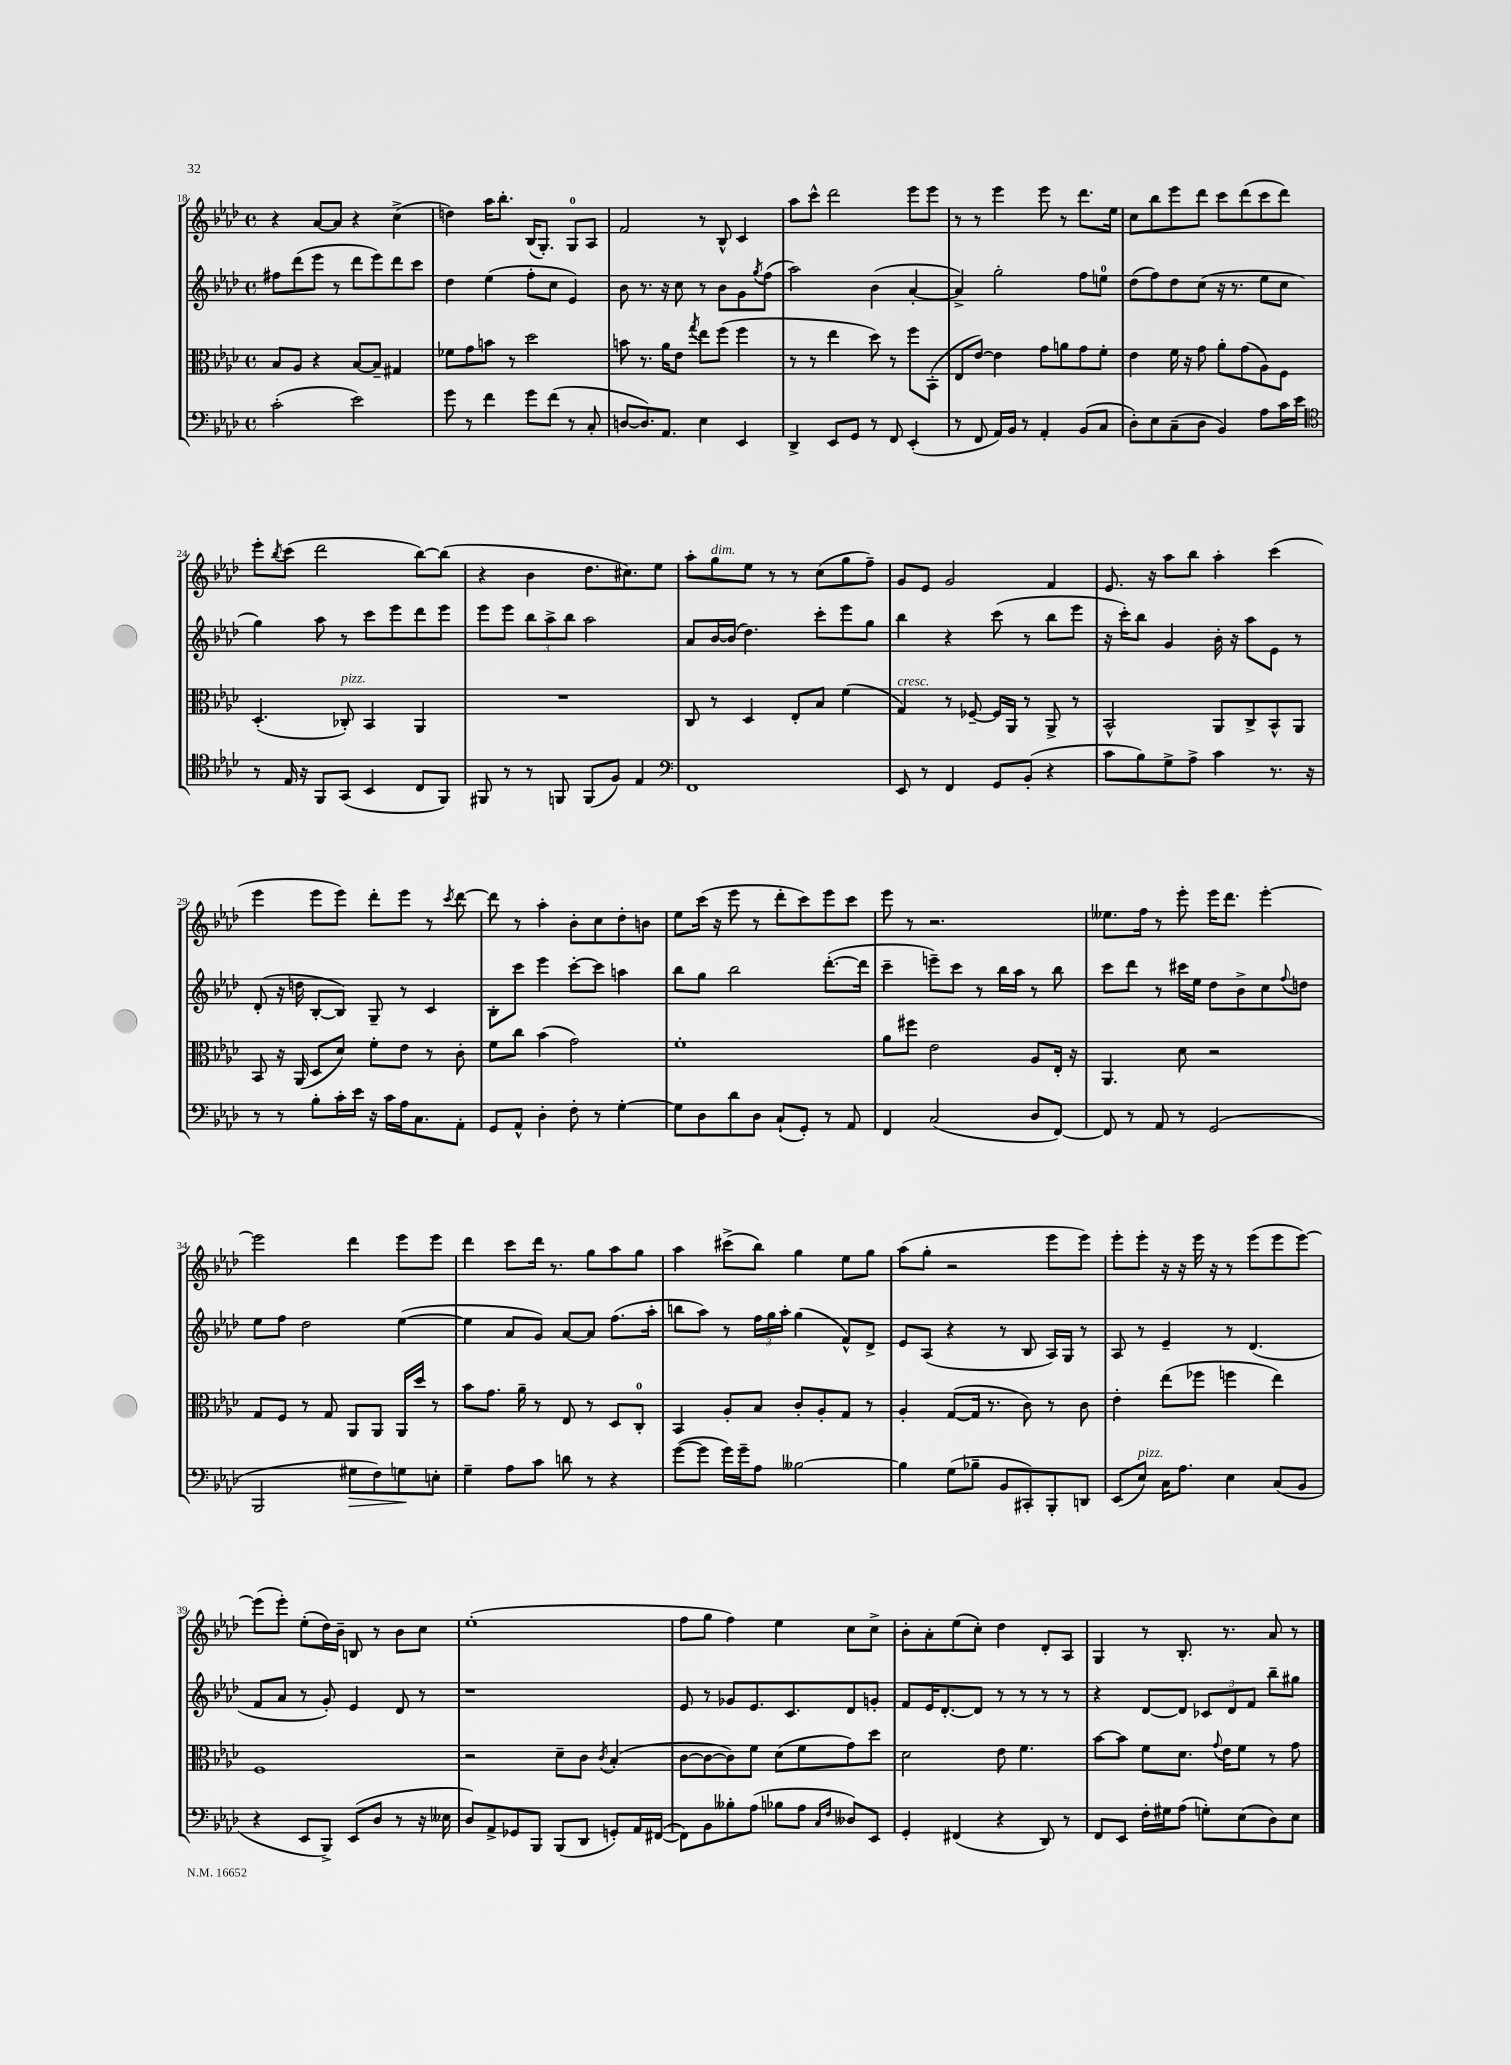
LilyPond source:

<<
\new StaffGroup <<
\new Staff = "s0" {
    \clef treble \key aes \major \defaultTimeSignature \time 4/4
    r4 aes'8~ aes'8 r4 c''4->( |
    d''4) aes''16 bes''8.-. bes16( g8.-.) g8-0 aes8 |
    f'2 r8 bes8-^ c'4 |
    aes''8 c'''8-^ des'''2 ees'''8 ees'''8 |
    r8 r8 ees'''4 ees'''8 r8 des'''8. ees''16 |
    c''8 bes''8 ees'''8 des'''8 c'''8 des'''8( c'''8 des'''8) |
    ees'''8-. \acciaccatura { bes''8 } c'''8( des'''2 bes''8~) bes''8( |
    r4 bes'4 des''8. cis''8.) ees''8 |
    aes''8-. g''8^\markup { \italic "dim." } ees''8 r8 r8 c''8( g''8 f''8--) |
    g'8 ees'8 g'2 f'4 |
    ees'8. r16 aes''8 bes''8 aes''4-. c'''4( |
    ees'''4 ees'''8 ees'''8) des'''8-. ees'''8 r8 \acciaccatura { c'''8 } des'''8~ |
    des'''8 r8 aes''4-. bes'8-. c''8 des''8-. b'8 |
    ees''8 c'''16( r16 ees'''8 r8 des'''8-. c'''8) ees'''8 c'''8 |
    ees'''8 r8 r2. |
    eeses''8. f''16 r8 ees'''8-. ees'''16 des'''8. ees'''4~-. |
    ees'''2 des'''4 ees'''8 ees'''8 |
    des'''4 c'''8 des'''16 r8. g''8 aes''8 g''8 |
    aes''4 cis'''8->( bes''8) g''4 ees''8 g''8 |
    aes''8( g''8-. r2 ees'''8 ees'''8) |
    ees'''8-. ees'''8-. r16 r16 ees'''16 r16 r8 ees'''8( ees'''8 ees'''8~) |
    ees'''8( ees'''8-.) ees''8-.( des''16) bes'16-- b8 r8 bes'8 c''8 |
    ees''1-.( |
    f''8 g''8 f''4) ees''4 c''8 c''8-> |
    bes'8-. aes'8-. ees''8( c''8-.) des''4 des'8-. aes8 |
    g4 r8 bes8.-. r8. aes'8 r8 \bar "|." |
}
\new Staff = "s1" {
    \clef treble \key aes \major \defaultTimeSignature \time 4/4
    fis''8 des'''8( ees'''8 r8 des'''8 ees'''8) des'''8 c'''8 |
    des''4 ees''4( f''8-. c''8 ees'4) |
    bes'8 r8. r16 c''8 r8 bes'8 g'8 \acciaccatura { g''8 } f''8( |
    aes''2) bes'4( aes'4~-. |
    aes'4->) g''2-. f''8 e''8-0 |
    des''8( f''8) des''8 c''8( r16 r8. ees''8 c''8 |
    g''4) aes''8 r8 c'''8 ees'''8 des'''8 ees'''8 |
    ees'''8 ees'''8 \tuplet 3/2 { bes''8 aes''8-> bes''8 } aes''2 |
    aes'8 bes'16~ bes'16( des''4.) c'''8-. ees'''8 g''8 |
    bes''4 r4 c'''8( r8 bes''8 ees'''8 |
    r16 c'''16-.) bes''8 g'4 bes'16-. r16 aes''8 ees'8 r8 |
    des'8-.( r16 d''16 bes8~-. bes8) g8-- r8 c'4 |
    bes8-. c'''8 ees'''4 c'''8~-. c'''8 a''4 |
    bes''8 g''8 bes''2 des'''8.~-.( des'''16 |
    c'''4-- e'''8--) c'''8 r8 bes''16 aes''16 r8 bes''8 |
    c'''8 des'''8 r8 cis'''16 ees''16 des''8 bes'8-> c''8 \appoggiatura { f''8 } d''8 |
    ees''8 f''8 des''2 ees''4~( |
    ees''4 aes'8 g'8) aes'8~ aes'8 f''8.( aes''16-. |
    b''8 aes''8) r8 \tuplet 3/2 { f''16 g''16 aes''16-. } g''4( f'8-^) des'8-> |
    ees'8 aes8( r4 r8 bes8 aes16) g16 r8 |
    aes8 r8 ees'4-- r8 des'4.( |
    f'8 aes'8 r8 g'8-.) ees'4 des'8 r8 |
    r1 |
    ees'8 r8 ges'8 ees'8. c'8. des'8 g'8-. |
    f'8 ees'16 des'8.~-. des'8 r8 r8 r8 r8 |
    r4 des'8~ des'8 \tuplet 3/2 { ces'8 des'8 f'8 } bes''8-- gis''8 \bar "|." |
}
\new Staff = "s2" {
    \clef alto \key aes \major \defaultTimeSignature \time 4/4
    bes8 aes8 r4 bes8~ bes8-- gis4 |
    fes'8 g'8 b'8 r8 des''2 |
    b'8 r8. aes'16 ees'8 \acciaccatura { g''8 } ees''8 f''8( f''4 |
    r8 r8 ees''4 des''8) r8 f''8 bes,8-.( |
    ees8 ees'8~) ees'4 g'8 a'8 g'8 f'8-. |
    ees'4 f'16 r16 g'8 aes'8-. g'8( aes8) f8 |
    des4.-.( ces8-.^\markup { \italic "pizz." }) bes,4 aes,4 |
    R1 |
    c8 r8 des4 ees8-. bes8 f'4( |
    g4^\markup { \italic "cresc." }) r8 fes8~-- fes16 aes,16 r8 aes,8-> r8 |
    bes,2-^ aes,8 c8-> bes,8-^ aes,8 |
    bes,8 r16 aes,16( des8 des'8) f'8-. ees'8 r8 c'8-. |
    f'8 c''8 bes'4( g'2) |
    f'1-. |
    aes'8 fis''8 ees'2 aes8 ees16-. r16 |
    aes,4. des'8 r2 |
    g8 f8 r8 g8 aes,8 aes,8 aes,16 des''16 r8 |
    bes'8 g'8. aes'16-- r8 ees8 r8 des8 c8-0-. |
    bes,4 aes8-. bes8 c'8-. aes8-. g8 r8 |
    aes4-. g8~( g16 r8. c'8) r8 c'8 |
    ees'4-. ees''8( fes''8 f''4 ees''4) |
    f1 |
    r2 des'8-- c'8 \acciaccatura { c'8 } bes4-.( |
    c'8~ c'8~ c'8) f'8 des'8( f'8 g'8) des''8 |
    des'2 ees'8 f'4. |
    bes'8~ bes'8 f'8 des'8. \appoggiatura { g'8 } ees'16 f'8 r8 g'8 \bar "|." |
}
\new Staff = "s3" {
    \clef bass \key aes \major \defaultTimeSignature \time 4/4
    c'2-.( ees'2) |
    g'8 r8 f'4 g'8 f'8( r8 c8-. |
    d8~ d8.) aes,8. ees4 ees,4 |
    des,4-> ees,8 g,8 r8 f,8 ees,4-.( |
    r8 f,8 aes,16) bes,16 r8 aes,4-. bes,8( c8 |
    des8-.) ees8 c8--( des8 bes,4) aes8 c'16 ees'16 |
    \clef tenor r8 ees16 r16 f,8 g,8( bes,4 c8 f,8) |
    fis,8 r8 r8 f,8 f,8( f8) ees4 |
    \clef bass f,1 |
    ees,8 r8 f,4 g,8 bes,8-.( r4 |
    c'8 bes8) g8-> aes8-> c'4 r8. r16 |
    r8 r8 bes8-. c'16-. ees'16 r16 c'16 aes16 c8. aes,8-. |
    g,8 aes,8-^ des4-. f8-. r8 g4~-. |
    g8 des8 des'8 des8 c8-!( g,8-.) r8 aes,8 |
    f,4 c2( des8 f,8~) |
    f,8 r8 aes,8 r8 g,2( |
    bes,,2 gis8\> f8) g8\! e8-. |
    g4-- aes8 c'8 d'8 r8 r4 |
    g'8~( g'8 g'16) g'16-- aes8 beses2~ |
    beses4 g8( bes8-- bes,8 cis,8-.) bes,,8-. d,8 |
    ees,8( ees8^\markup { \italic "pizz." }) c16 aes8. ees4 c8( bes,8 |
    r4 ees,8 bes,,8->) ees,8( des8 r8 r16 eeses16 |
    des8) aes,8-> ges,8 bes,,8 bes,,8( des,8 g,8-.) aes,16 fis,16~( |
    fis,8) bes,8 beses8-. aes8( bes8 aes8 \grace { c16 f16 } deses8) ees,8 |
    g,4-. fis,4( r4 des,8) r8 |
    f,8 ees,8 f16-. gis16 aes8( g8-.) ees8( des8) ees8 \bar "|." |
}
>>
>>
\layout { \context { \Score currentBarNumber = #18 } }
